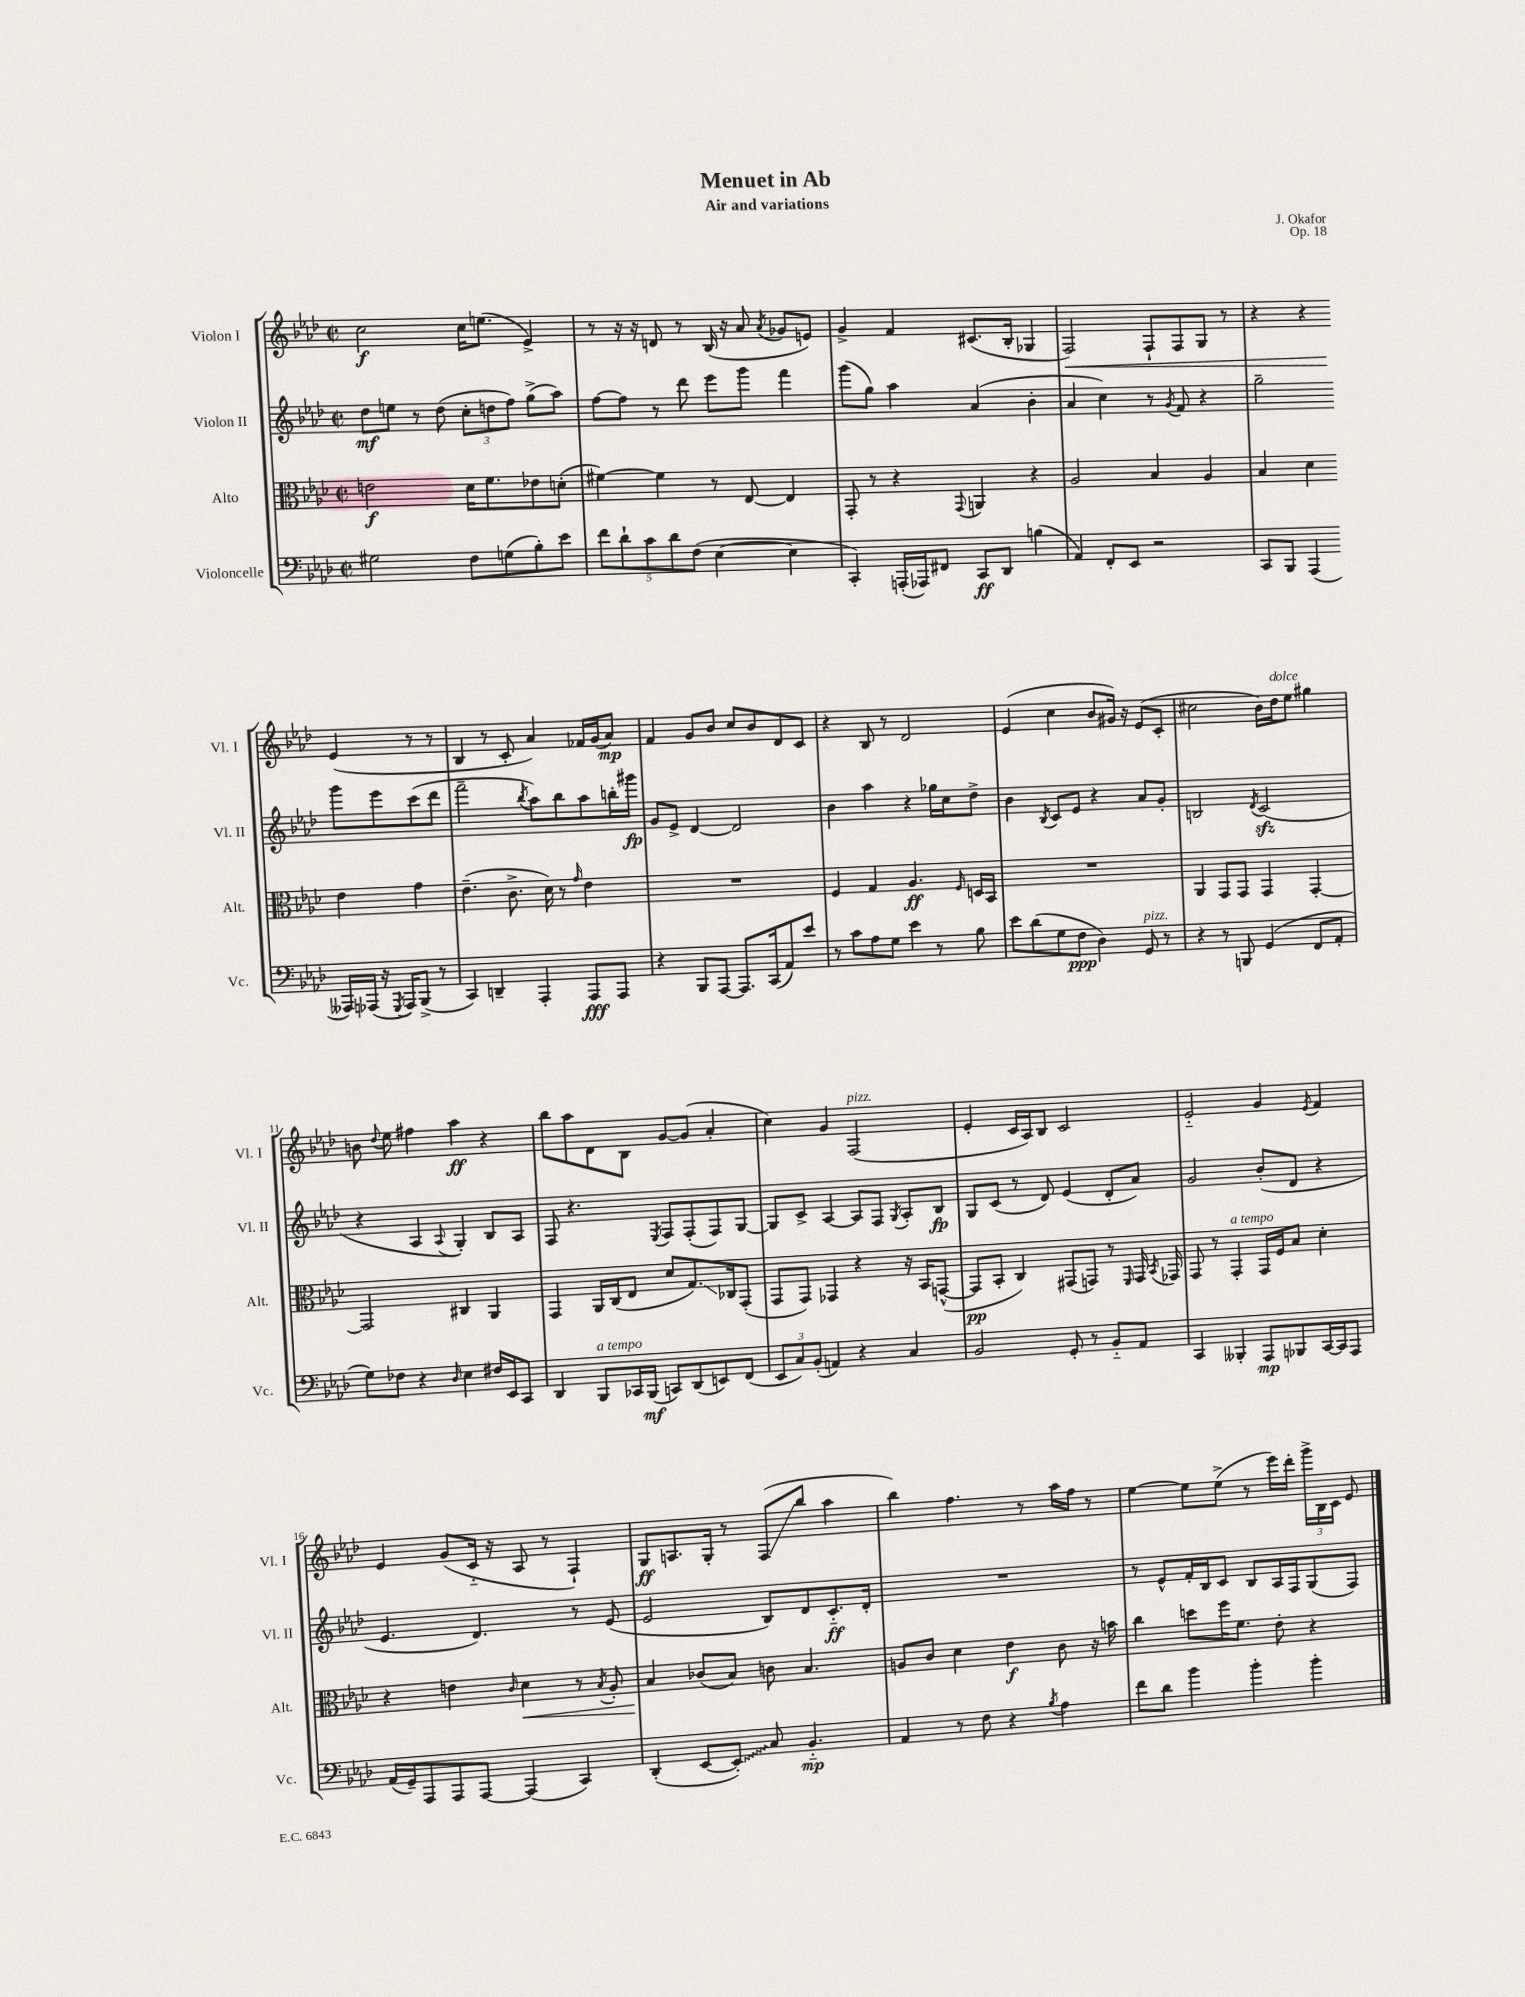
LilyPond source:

\header { title = "Menuet in Ab" composer = "J. Okafor" subtitle = "Air and variations" opus = "Op. 18" }
<<
\new StaffGroup <<
\new Staff = "s0" \with { instrumentName = "Violon I" shortInstrumentName = "Vl. I" } {
    \clef treble \key aes \major \defaultTimeSignature \time 2/2
    \autoBeamOff c''2\f c''16[ e''8.]( ees'4->) |
    r8 r16 r16 d'8 r8 bes16( r16 aes'8 \acciaccatura { aes'8 } ges'8[ e'8]) |
    g'4-> f'4 cis'8.[( bes16]-. ges4 |
    f2\<) f8[-! f8 g8] r8 |
    r4 r4 ees'4\!( r8 r8 |
    bes4 r8 c'8-. aes'4) fes'16[ g'16( aes'8]\mp) |
    f'4 g'8[ bes'8] c''8[ bes'8 des'8 c'8] |
    r4 bes8 r8 des'2 |
    ees'4( c''4 bes'8[ gis'16]) r16 ees'8[( c'8]-. |
    cis''2 bes'16[) des''16^\markup { \italic "dolce" } ees''8] gis''4 |
    b'8 \appoggiatura { des''8 } ees''8 fis''4 aes''4\ff r4 |
    bes''8[ aes''8 des'8 bes8] g'8[~ g'8]( aes'4-. |
    c''4) g'4 f2^\markup { \italic "pizz." }( |
    ees'4-. c'16[ aes16) bes8] c'2 |
    ees'2-_ g'4 \acciaccatura { ees'8 } f'4 |
    ees'4 g'8[( c'16]-_ r16 aes8 r8 f4-!) |
    g8[\ff a8. g16]-. r8 f8[\glissando( bes''8] aes''4 |
    bes''4) f''4. r8 aes''16[ f''16] r8 |
    ees''4~ ees''8[ ees''8]->( r8 ees'''16[) des'''16]-. \tuplet 3/2 { g'''16[-> bes16 c'16] } ees'8 \bar "|." |
}
\new Staff = "s1" \with { instrumentName = "Violon II" shortInstrumentName = "Vl. II" } {
    \clef treble \key aes \major \defaultTimeSignature \time 2/2
    \autoBeamOff des''8[\mf e''8] r8 des''8( \tuplet 3/2 { c''8[-. d''8 f''8]) } g''8[->( aes''8]) |
    f''8[~ f''8] r8 des'''8 ees'''8[ g'''8] f'''4 |
    g'''8[( g''8]) aes''4 aes'4( bes'4-. |
    aes'4 c''4) r8 \acciaccatura { g'8 } f'8 r4 |
    g''2-- g'''8[ ees'''8 c'''8( des'''8] |
    f'''2-- \acciaccatura { bes''8 } aes''8[) bes''8 aes''8 b''16-. gis'''16]\fp |
    g'8[ ees'8]-> des'4~ des'2 |
    bes'4 aes''4 r4 ges''16[ c''16 des''8]-> |
    bes'4 \acciaccatura { bes8 } c'8[ ees'8] r4 aes'8[ g'8]-. |
    b2 \acciaccatura { des'8 } c'2\sfz( |
    r4 aes4 \appoggiatura { aes8 } g4-.) bes8[ aes8] |
    f8 r4. \acciaccatura { ees8 } f8[ f8-.( f8) g8]~ |
    g8[ c'8]-> aes4~ aes8[ f8] \acciaccatura { g8 } aes8[-. bes8]\fp |
    g8[ c'8]( r8 des'8) ees'4( des'8[-. aes'8]) |
    g'2 bes'8[-.( des'8] r4 |
    ees'4. des'4.) r8 ees'8( |
    ees'2 bes8[) des'8 c'8.-_\ff des'16]-. |
    R1 |
    r8 ees'8[-^ f'16-. bes16 c'8] bes8[ aes16 f16 g8( f8]) \bar "|." |
}
\new Staff = "s2" \with { instrumentName = "Alto" shortInstrumentName = "Alt." } {
    \clef alto \key aes \major \defaultTimeSignature \time 2/2
    \autoBeamOff e'2\f des'16[ f'8. ees'8 d'8]-.( |
    fis'4~) fis'4 r8 ees8~ ees4 |
    g,8-. r8 r4 \appoggiatura { g,8 } a,4 r4 |
    aes2 bes4 aes4 |
    bes4 des'4 ees'4 g'4 |
    ees'4.--( c'8.-> des'16) r8 \grace { g'16 } ees'4 |
    R1 |
    f4 g4 aes4.\ff \grace { f16 } d16[ bes,16] |
    R1 |
    aes,4 g,8[ g,8] g,4 g,4~-. |
    g,2 cis4 aes,4 |
    g,4 aes,16[ c16( ees8] des'8[ g8.\glissando) ces16 g,8]-.( |
    g,8[ g,8]) ges,4 r4 r16 bes,16[ g,8]~-^( |
    g,8[\pp bes,8]-. c4) gis,8[( g,8]) r8 \grace { f,16 } g,16 \acciaccatura { bes,8 } ges,16 |
    g,8 r8 g,4-.^\markup { \italic "a tempo" } g,16[ f16 bes8] des'4-. |
    r4 e'4 \grace { c'16 } des'4\< r8 \acciaccatura { bes8 } aes8-. |
    bes4\! ces'8[( bes8]) c'8 bes4. |
    a8[ c'8] des'4 ees'4\f c'8 r16 b'16 |
    c''4 d''8[ f''16 f'8.] ees'8-. r4 \bar "|." |
}
\new Staff = "s3" \with { instrumentName = "Violoncelle" shortInstrumentName = "Vc." } {
    \clef bass \key aes \major \defaultTimeSignature \time 2/2
    \autoBeamOff gis2 f8[ g8( bes8-.) ees'8] |
    \tuplet 5/4 { f'8[ des'8-! c'8 des'8 f8]( } ees4~ ees4 |
    c,4-.) a,,16[-.( aes,,16) fis,8] c,8[\ff des,8] b4( |
    aes,4) f,8[-. ees,8] r2 |
    c,8[ bes,,8] aes,,4( aeses,,16[) aes,,16]( r16 \acciaccatura { g,,8 } aes,,16[) bes,,8]->( r8 |
    c,4) d,4-- aes,,4-. aes,,8[\fff aes,,8] |
    r4 bes,,8[ aes,,8]~ aes,,8.[ c,16( aes,8) ees'8] |
    r8 c'8[ aes8 g8] ees'4 r8 bes8 |
    ees'8[ des'8( g8 f8]\ppp des4) g,8^\markup { \italic "pizz." } r8 |
    r4 r8 b,,8 g,4( f,8[ aes,8]-. |
    g8[) fes8] r4 \grace { des16 } ees4 fis16[ ees,16 c,8] |
    des,4 bes,,8[^\markup { \italic "a tempo" } ces,16 bes,,16]\mf( c,8[) des,8( e,8) f,8]( |
    \tuplet 3/2 { ees,8[ c8) bes,8]-.( } a,4) r4 c4 |
    bes,2 g,8-. r8 bes,8[-_ aes,8] |
    c,4 beses,,4-. aes,,8[\mp bes,,8 c,16~ c,16 aes,,8] |
    aes,16[( g,16--) aes,,8 aes,,8 aes,,8]~ aes,,4( c,4) |
    des,4-.( ees,8[~ \once \override Glissando.style = #'zigzag ees,8]-.\glissando) c8 bes,4.-_\mp |
    aes,4 r8 f8 r4 \acciaccatura { bes8 } aes4 |
    f'8[ des'8] bes'4 bes'4-. bes'4-. \bar "|." |
}
>>
>>
